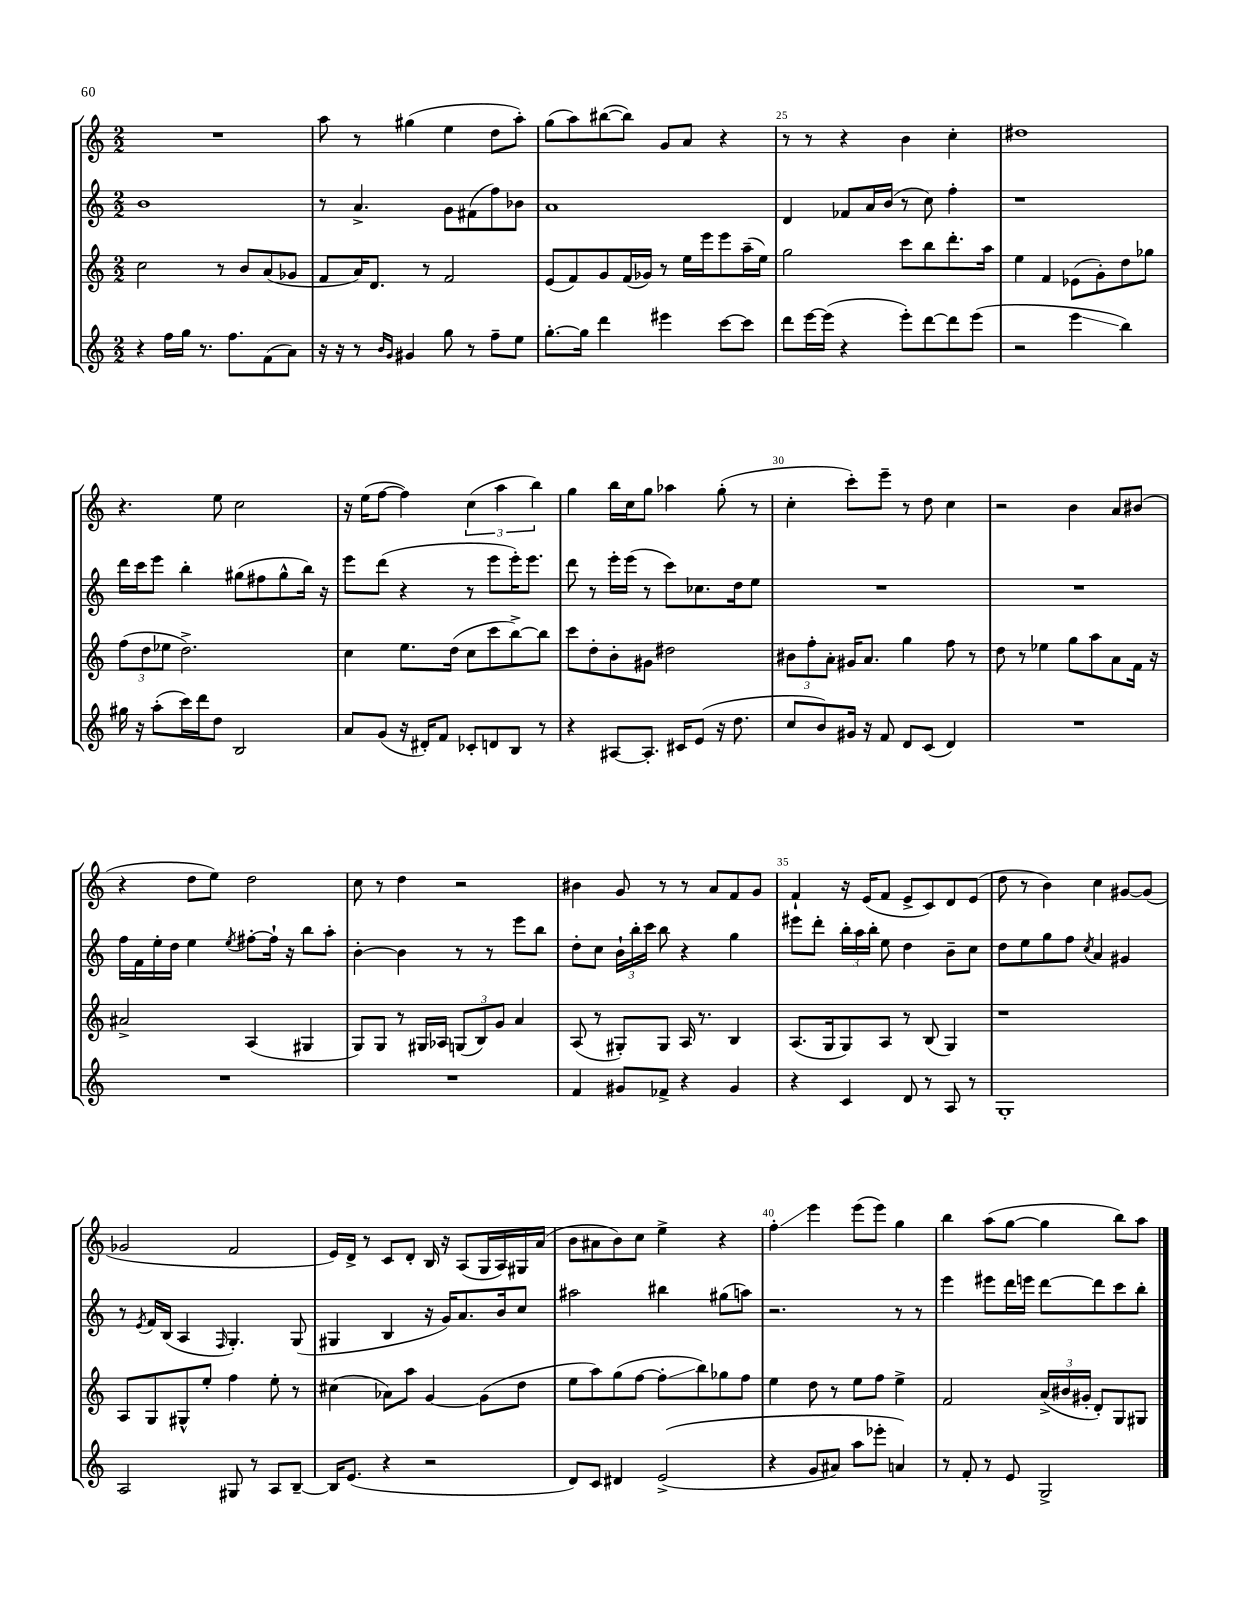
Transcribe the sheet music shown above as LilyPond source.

<<
\new StaffGroup <<
\new Staff = "s0" {
    \clef treble \key c \major \numericTimeSignature \time 2/2
    \autoBeamOff R1 |
    a''8 r8 gis''4( e''4 d''8[ a''8]-.) |
    g''8[( a''8) bis''8~( bis''8]) g'8[ a'8] r4 |
    r8 r8 r4 b'4 c''4-. |
    dis''1 |
    r4. e''8 c''2 |
    r16 e''16[( f''8]~ f''4) \tuplet 3/2 { c''4( a''4 b''4) } |
    g''4 b''16[ c''16 g''8] aes''4 g''8-.( r8 |
    c''4-. c'''8[-.) e'''8]-- r8 d''8 c''4 |
    r2 b'4 a'8[ bis'8]( |
    r4 d''8[ e''8]) d''2 |
    c''8 r8 d''4 r2 |
    bis'4 g'8 r8 r8 a'8[ f'8 g'8] |
    f'4-! r16 e'16[( f'8] e'8[-> c'8) d'8 e'8]( |
    d''8 r8 b'4) c''4 gis'8[~ gis'8]( |
    ges'2 f'2 |
    e'16[) d'16]-> r8 c'8[ d'8]-. b16 r16 a8[( g16 a16) gis16 a'16]( |
    b'8[ ais'8 b'8) c''8] e''4-> r4 |
    f''4-.\glissando e'''4 e'''8[( e'''8]) g''4 |
    b''4 a''8[( g''8]~ g''4 b''8[) a''8] \bar "|." |
}
\new Staff = "s1" {
    \clef treble \key c \major \numericTimeSignature \time 2/2
    \autoBeamOff b'1 |
    r8 a'4.-> g'8[ fis'8( f''8) bes'8] |
    a'1 |
    d'4 fes'8[ a'16 b'16]( r8 c''8) f''4-. |
    r1 |
    d'''16[ c'''16 e'''8] b''4-. gis''8[( fis''8 gis''8-^ b''16]) r16 |
    e'''8[ d'''8]( r4 r8 e'''8[ e'''16-.) e'''8.] |
    d'''8 r8 e'''16[-. e'''16]( r8 c'''8[) ces''8. d''16 e''8] |
    R1 |
    R1 |
    f''16[ f'16 e''16-. d''16] e''4 \acciaccatura { e''8 } fis''8[~-. fis''16]-! r16 b''8[ a''8]-. |
    b'4~-. b'4 r8 r8 e'''8[ b''8] |
    d''8[-. c''8] \tuplet 3/2 { b'16[-! b''16-. c'''16] } b''8 r4 g''4 |
    eis'''8[ d'''8]-. \tuplet 3/2 { b''16[-. a''16 b''16]-. } e''8 d''4 b'8[-- c''8] |
    d''8[ e''8 g''8 f''8] \acciaccatura { c''8 } a'4 gis'4 |
    r8 \acciaccatura { e'8 } f'16[ b16]( a4 \grace { f16 } g4.-.) g8( |
    gis4 b4 r16 g'16[) a'8. b'16 c''8] |
    ais''2 bis''4 gis''8[( a''8]) |
    r2. r8 r8 |
    e'''4 eis'''8[ d'''16 e'''16] d'''8[~ d'''8 c'''8 b''8]-. \bar "|." |
}
\new Staff = "s2" {
    \clef treble \key c \major \numericTimeSignature \time 2/2
    \autoBeamOff c''2 r8 b'8[ a'8( ges'8] |
    f'8[ a'16) d'8.] r8 f'2 |
    e'8[( f'8) g'8 f'16( ges'16]) r8 e''16[ e'''16 e'''8 a''16--( e''16]) |
    g''2 c'''8[ b''8 d'''8.-. a''16] |
    e''4 f'4 ees'8[( g'8-.) d''8 ges''8] |
    \tuplet 3/2 { f''8[( d''8 ees''8] } d''2.->) |
    c''4 e''8.[ d''16]( c''8[ c'''8 b''8~->) b''8] |
    c'''8[ d''8-. b'8-. gis'8] dis''2 |
    \tuplet 3/2 { bis'8[ f''8-. a'8]-. } gis'16[ a'8.] g''4 f''8 r8 |
    d''8 r8 ees''4 g''8[ a''8 a'8 f'16] r16 |
    ais'2-> a4( gis4 |
    g8[) g8] r8 gis16[ aes16] \tuplet 3/2 { g8[( b8) g'8] } a'4 |
    a8( r8 gis8[-.) gis8] a16 r8. b4 |
    a8.[( g16 g8) a8] r8 b8( g4) |
    r1 |
    a8[ g8 gis8-^ e''8]-. f''4 e''8-. r8 |
    cis''4( aes'8[) a''8] g'4~ g'8[( d''8] |
    e''8[ a''8) g''8( f''8]~ f''8[-.\glissando b''8) ges''8 f''8] |
    e''4 d''8 r8 e''8[ f''8] e''4-> |
    f'2 \tuplet 3/2 { a'16[->( bis'16 gis'16]-. } d'8[-.) g8 gis8] \bar "|." |
}
\new Staff = "s3" {
    \clef treble \key c \major \numericTimeSignature \time 2/2
    \autoBeamOff r4 f''16[ g''16] r8. f''8.[ f'8( a'8]) |
    r16 r16 r8 \grace { b'16[ g'16] } gis'4 g''8 r8 f''8[-- e''8] |
    g''8.[~-. g''16] d'''4 eis'''4 c'''8[~ c'''8] |
    d'''8[ e'''16~ e'''16]( r4 e'''8[-.) d'''8~ d'''8 e'''8]( |
    r2 e'''4\glissando b''4) |
    gis''16 r16 a''8[-.( c'''16) d'''16 d''8] b2 |
    a'8[ g'8]( r16 dis'16[-.) f'8] ces'8[-. d'8 b8] r8 |
    r4 ais8[~ ais8.]-. cis'16[ e'8]( r16 d''8. |
    c''8[ b'8) gis'16] r16 f'8 d'8[ c'8]( d'4) |
    R1 |
    R1 |
    R1 |
    f'4 gis'8[ fes'8]-> r4 gis'4 |
    r4 c'4 d'8 r8 a8 r8 |
    g1-. |
    a2 gis8 r8 a8[ b8]~-- |
    b16[ e'8.]( r4 r2 |
    d'8[) c'8] dis'4 e'2->(\( |
    r4 g'8[ ais'8]) a''8[ ees'''8]-. a'4\) |
    r8 f'8-. r8 e'8 g2-> \bar "|." |
}
>>
>>
\layout { \context { \Score currentBarNumber = #22 \override BarNumber.break-visibility = ##(#f #t #t) barNumberVisibility = #(every-nth-bar-number-visible 5) } }
